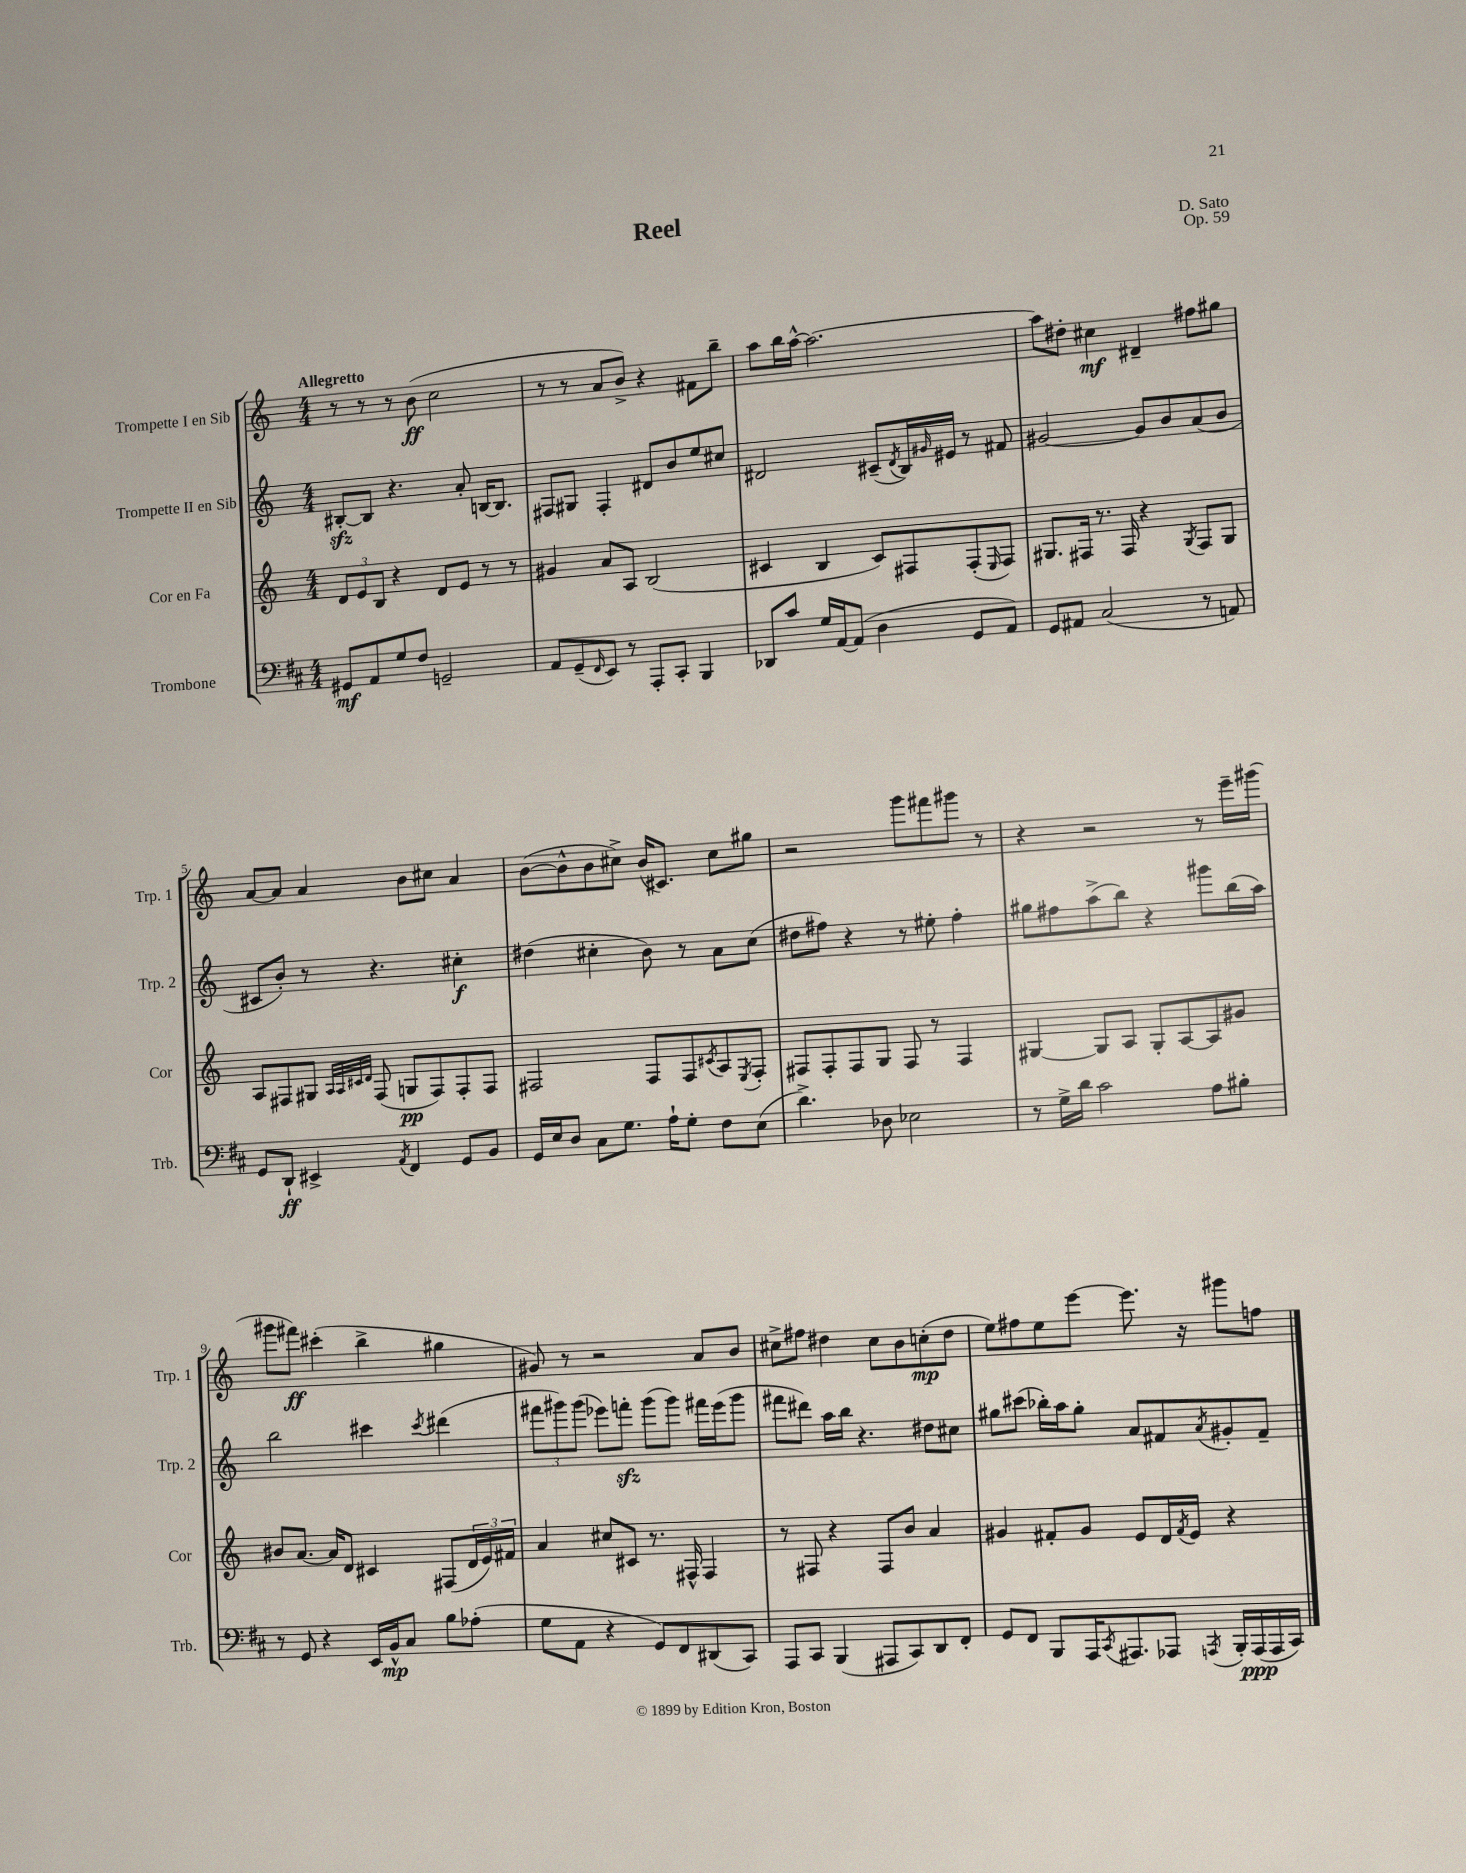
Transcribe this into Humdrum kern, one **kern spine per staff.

**kern	**kern	**kern	**kern
*staff4	*staff3	*staff2	*staff1
*clefF4	*clefG2	*clefG2	*clefG2
*k[f#c#]	*k[]	*k[]	*k[]
*M4/4	*M4/4	*M4/4	*M4/4
8GG#	12d	[8B#'	8r
.	12e	.	.
8AA	.	8B#]	8r
.	12B	.	.
8G	4r	4.r	8r
8F#	.	.	(8b
2GG~	8d	.	2cc
.	8e	8a'	.
.	8r	[16B	.
.	.	8.B]	.
.	8r	.	.
=	=	=	=
8AA	4g#	8F#	8r
(8GG~	.	8G#	8r
16qqFF#	.	.	.
8EE)	8a	4F#'	8a
8r	8A	.	8b^)
8AAA'	(2B	8d#	4r
8CC#'	.	8b	.
4BBB	.	8ee	8f#
.	.	8cc#	8bb~
=	=	=	=
8DD-	4c#	2d#	8aa
8c#	.	.	16bb
.	.	.	[16aa^^
16G	4B	.	2.aa_
[16AA	.	.	.
(8AA]	.	.	.
4D	8c#)	(8c#~	.
.	.	8qd#	.
.	8F#	16B)	.
.	.	16qqg#	.
.	.	16e#	.
8GG	(8F#'	8r	.
.	16qqE	.	.
8AA)	8F#)	8f#	.
=	=	=	=
8GG	8.G#	[2g#	8aa]
8AA#	.	.	8dd#'
.	16F#	.	.
(2C#	8.r	.	4cc#
.	16F#	.	.
.	4r	8g#]	4d#~
.	.	8b	.
.	8qG#	.	.
8r	8F#	(8a	8ff#
8AA)	8G#	8b	8gg#
=	=	=	=
8GG	8A	8c#	[8a
8DD`	8F#	8b')	8a]
4EE#^	8G#	8r	4a
.	32qqA	.	.
.	32qqA	.	.
.	32qqc#	.	.
.	32qqd	.	.
.	(8F#	4.r	.
8qAA	.	.	.
4FF#	8G	.	8b
.	8F#)	.	8cc#
8GG	8F#'	4cc#'	4a
8BB	8F#	.	.
=	=	=	=
16GG	2F#	(4dd#	([8b
16E	.	.	.
8D	.	.	8b^^]
8C#	.	4cc#'	8b
8.G	.	.	8cc#^)
.	8F#	8b)	(16b
16A`	.	.	8.c#)
8G'	8F#	8r	.
.	8qc#	.	.
8F#	8A	8a	8cc#
.	8qE	.	.
(8E	8F#'	(8cc#	8gg#
=	=	=	=
4.d^)	8F#	8dd#	2r
.	8F#'	8ff#)	.
.	8F#	4r	.
8D-	8G	.	.
2E-	8F#	8r	8ggg
.	8r	8ee#'	8fff#
.	4F#	4ff#'	8ggg#
.	.	.	8r
=	=	=	=
8r	[4G#	8gg#	4r
16G^	.	8ff#	.
16d	.	.	.
2c#	8G#]	(8aa^	2r
.	8A	8bb)	.
.	8G#'	4r	.
.	[8A	.	.
8A	8A]	8ggg#	8r
8B#'	8g#	(16bb	16eee~
.	.	16aa)	(16ggg#
=	=	=	=
8r	8b#	2bb	8ggg#
8GG	[8.a	.	8fff#)
4r	.	.	(4ccc#'
.	16a]	.	.
.	8d	.	.
16EE	4c#	4ccc#	4bb^
16BB^^	.	.	.
8C#	.	.	.
.	.	8qccc#	.
8B	(8F#	(4ddd#	4gg#
(8A-'	24d	.	.
.	24e)	.	.
.	24f#	.	.
=	=	=	=
8G	4a	12fff#	8g#)
.	.	12ggg#)	.
8AA	.	.	8r
.	.	(12ggg#	.
4r	8cc#	8eee-)	2r
.	8c#	8fff'	.
8GG)	8.r	(8ggg#	.
8FF#	.	8ggg#)	.
.	16F#^^	.	.
(8DD#	4F#	16fff#	8a
.	.	(16eee-	.
8CC#)	.	8ggg#	8b
=	=	=	=
8AAA	8r	8fff#	8cc#^
8CC#	8F#	8ddd#)	8ff#
(4BBB	4r	16aa	4dd#
.	.	16bb	.
.	.	4.r	.
8AAA#	8F#	.	8cc#
8CC#)	8b	.	8b
8DD	4a	8dd#	(8cc'
8FF#'	.	8cc#	8dd#
=	=	=	=
8GG	4g#	8gg#	8ee)
8FF#	.	(8ccc#	8ff#
8BBB	8f#'	16bb-')	8ee
.	.	16aa	.
16AAA	8g#	8gg#'	[8eee
8qCC#	.	.	.
8.AAA#	.	.	.
.	8e	8a	8.eee]
8AAA-	16d	8f#	.
.	8qf#	.	.
.	16e	.	16r
8qAAA	.	8qa	.
16BBB'	4r	8g#'	8ggg#
(16AAA	.	.	.
16AAA	.	8f#~	8ff
16CC#)	.	.	.
==	==	==	==
*-	*-	*-	*-
